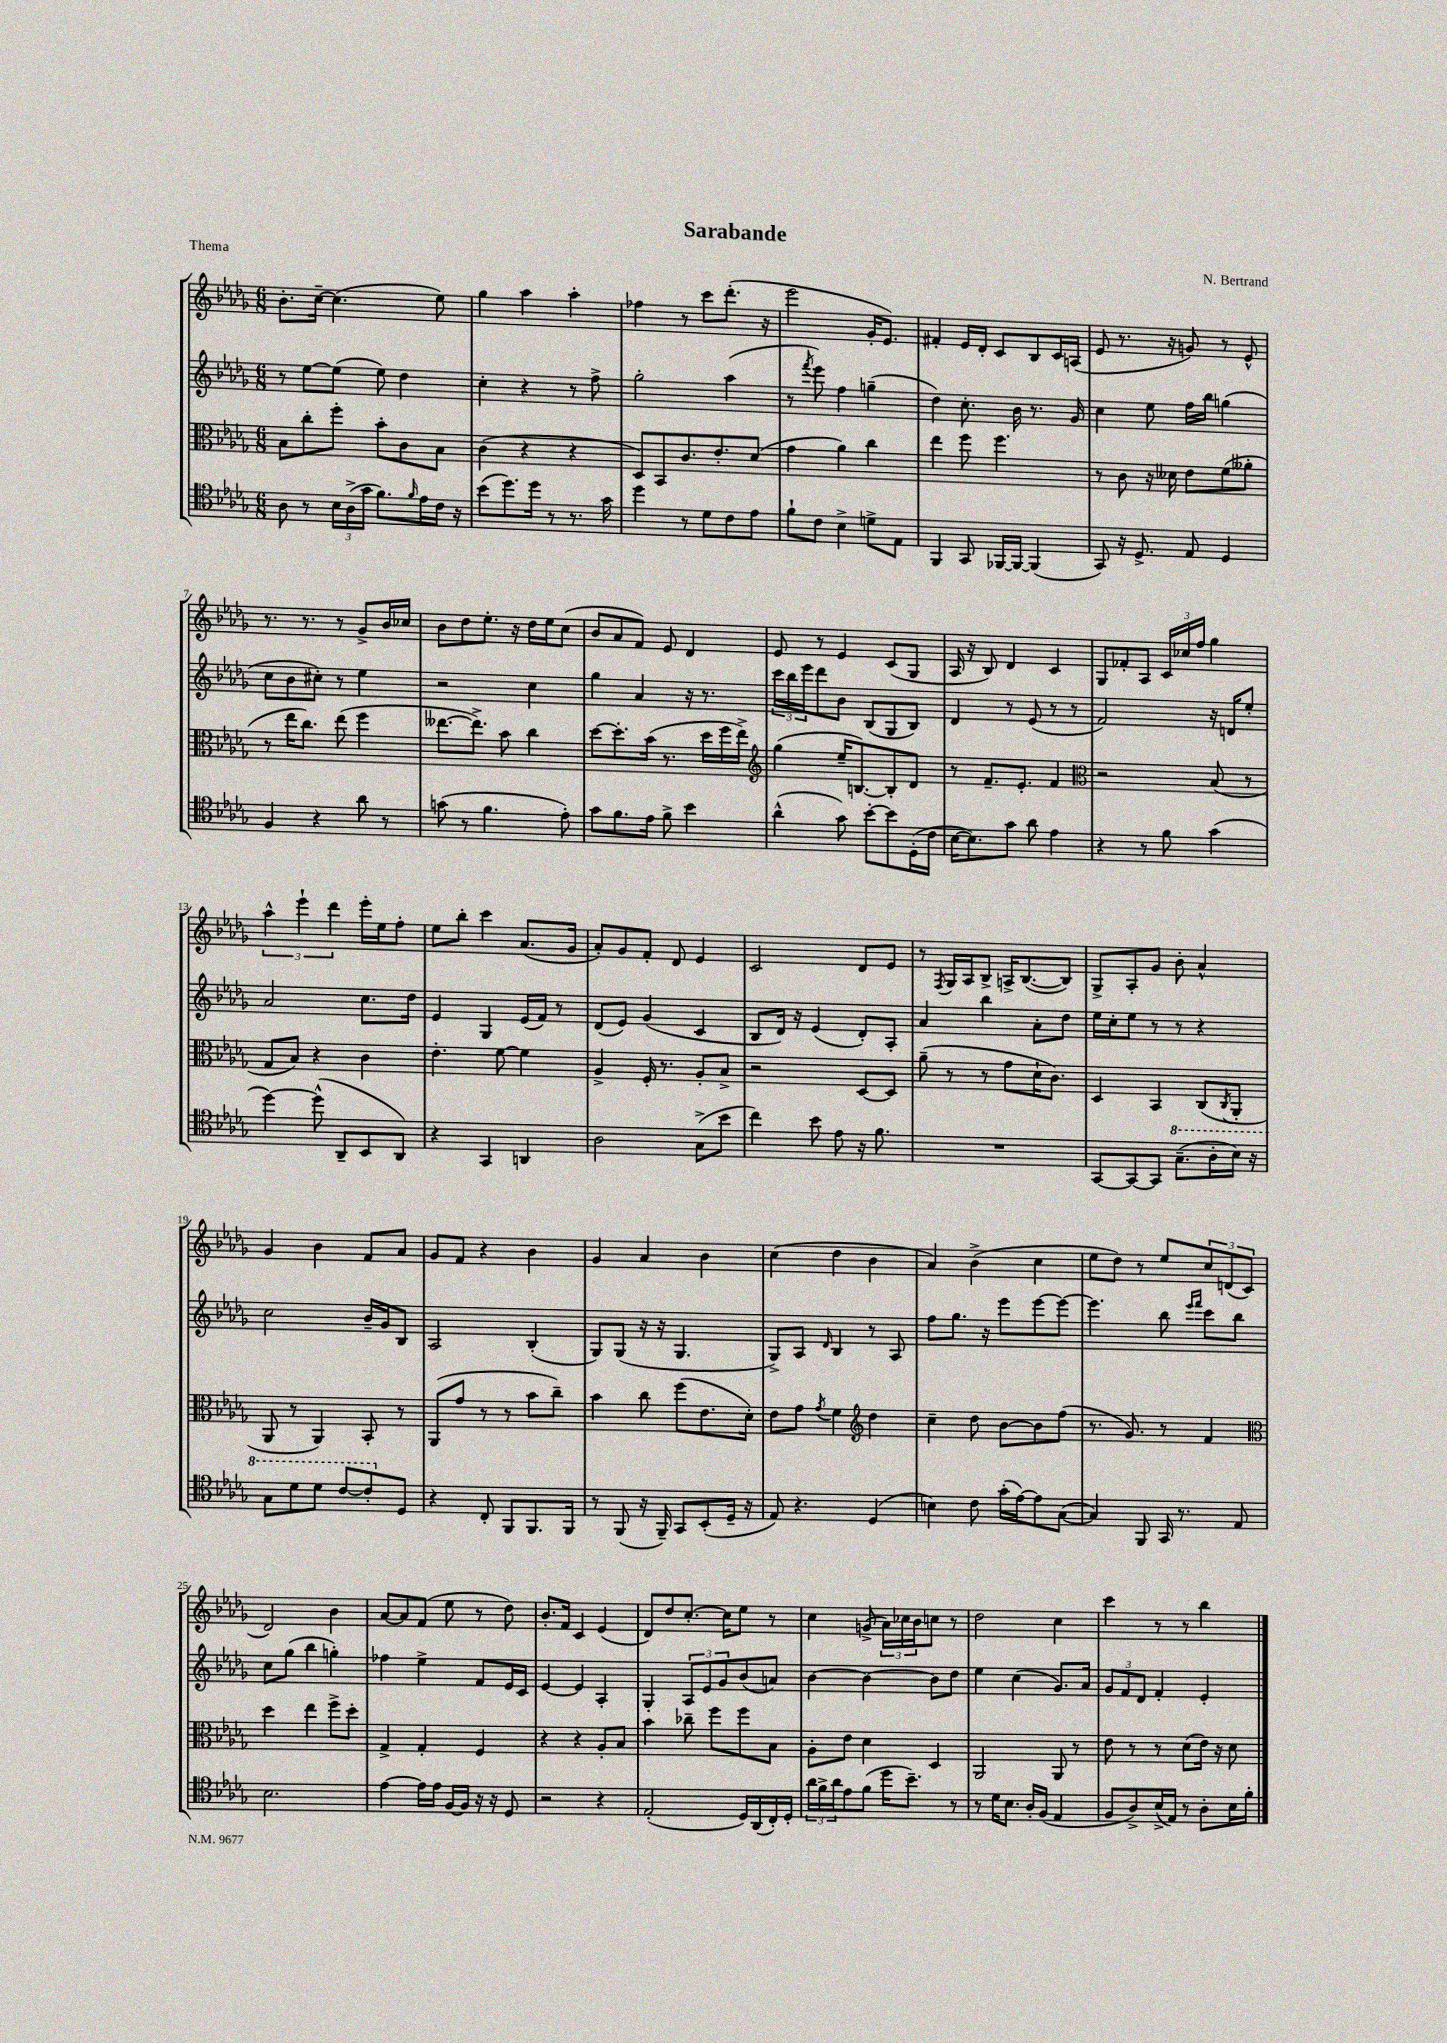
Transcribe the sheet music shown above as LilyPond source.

\header { title = "Sarabande" composer = "N. Bertrand" piece = "Thema" }
<<
\new StaffGroup <<
\new Staff = "s0" {
    \clef treble \key des \major \numericTimeSignature \time 6/8
    bes'8.-. c''16~-- c''4.( ees''8) |
    ges''4 aes''4 aes''4-. |
    fes''4 r8 c'''8 des'''8.-.( r16 |
    ees'''2 ges'16-. ees'8.) |
    fis'4-. ees'16 des'16-. c'8 bes8 c'16 a16( |
    ees'8 r8. r16 g'8) r8 ees'8-^ |
    r8. r8. r8 ges'8-> bes'16 ces''16 |
    bes'8 des''8 ees''8.-. r16 des''16 ees''16 c''8( |
    bes'8 aes'8 f'8) ees'8 des'4 |
    ees'8 r8 ees'4 c'8( ges8 |
    aes16 r16 bes8) des'4 c'4 |
    ges8 fes'8-. aes8 \tuplet 3/2 { c'16 ces''16 f''16 } ges''4 |
    \tuplet 3/2 { aes''4-^ ees'''4-! des'''4 } ees'''16-. ees''16 f''8-. |
    ees''8 bes''8-. c'''4 aes'8.( ges'16 |
    aes'8-.) ges'8 f'8-. des'8 ees'4 |
    c'2 des'8 ees'8 |
    r8 \acciaccatura { f8 } ges16 aes16 bes8-> a16-> bes8.~( bes8) |
    ges8-> aes8-. ges'8 bes'8-. aes'4-^ |
    ges'4 bes'4 f'8 aes'8 |
    ges'8 f'8 r4 bes'4 |
    ges'4 aes'4 bes'4 |
    c''4( des''4 bes'4 |
    aes'4) bes'4->( c''4 |
    ees''8 des''8) r8 ees''8 \tuplet 3/2 { c''8 d'8( c'8 } |
    des'2) bes'4 |
    aes'8~ aes'8 f'8( ees''8 r8 des''8) |
    bes'8.-. f'16 c'4 ees'4( |
    des'8) des''8 c''8.~-. c''16 ees''8 r8 |
    c''4 g'8->( \tuplet 3/2 { aes'16) ces''16 bes'16 } c''8 r8 |
    des''2 c''4 |
    c'''4 r8 r8 bes''4 \bar "|." |
}
\new Staff = "s1" {
    \clef treble \key des \major \numericTimeSignature \time 6/8
    r8 ees''8~ ees''8( ees''8) des''4 |
    c''4-. r4 r8 f''8-> |
    ges''2-. aes''4( |
    r8 \acciaccatura { f'''8 } ees'''8) f''4 g''4--( |
    des''4) c''8.-. bes'16 r8. ges'16 |
    c''4 ees''8 f''16 bes''16 g''4( |
    c''8 bes'8 cis''8-.) r8 ees''4 |
    r2 c''4 |
    ges''4 aes'4 r16 r8. |
    \tuplet 3/2 { c'''16 bes''16 ees'''16 } des'''8 bes'8 bes8( ges8 bes8) |
    des'4 r8 ees'8( r8 r8 |
    f'2) r16 d'16 ees''8-. |
    aes'2 c''8. des''16 |
    ees'4 ges4 ees'16( f'16) r8 |
    des'8( ees'8) ges'4( c'4 |
    bes8 des'16) r16 ees'4( des'8-.) aes8-. |
    aes'4 bes''4 aes'8-. des''8 |
    ees''16 c''16-. ees''8 r8 r8 r4 |
    c''2 bes'16-- ges'16 bes8 |
    aes2 bes4-.( |
    ges8) ges8( r16 r16 ges4. |
    ges8->) aes8 \grace { des'16 } bes4 r8 aes8 |
    f''8 ges''8. r16 ees'''8 ees'''8~ ees'''8~ |
    ees'''4. bes''8 \grace { ees'''16 f'''16 } c'''8 bes''8 |
    c''8 ges''8( bes''4 g''4-.) |
    fes''4 ees''4-> f'8 ees'16 c'16 |
    ees'4~ ees'4 aes4-. |
    ges4-. \tuplet 3/2 { aes8 ees'8 ges'8 } bes'8( a'8) |
    bes'4~ bes'4~ bes'8 des''8 |
    ees''4 c''4( ges'8.) aes'16 |
    \tuplet 3/2 { ges'8 f'8 des'8 } f'4-. ees'4-. \bar "|." |
}
\new Staff = "s2" {
    \clef alto \key des \major \numericTimeSignature \time 6/8
    bes8 c''8-. f''8-. bes'8-. c'8 bes8 |
    c'4( r4 r4 |
    des8) bes,8 c'8. ees'8.-. des'8( |
    ges'4 aes'4) c''4 |
    ees''4 f''8 f''4. |
    r8 c'8 r16 deses'16 ees'8 f'8( aeses'8-. |
    r8 ees''16 c''8.) ees''8( f''4 |
    eeses''8.~ eeses''8.->) bes'8 c''4 |
    des''8~ des''8.-. bes'16( r8. des''16 f''16 ees''16->) |
    \clef treble ges''4( ees''16-- b8.~) b8-. des'8 |
    r8 f'8.-- ees'8.-. f'4 |
    \clef alto r2 bes8( r8 |
    ges8 bes8) r4 c'4 |
    ees'4.-. f'8~ f'4 |
    aes4-> f16-. r8. aes8-. bes8-> |
    r2 des8~ des8 |
    aes'8--( r8 r8 ges'8 des'16-! c'8.) |
    des4 bes,4 c8( \acciaccatura { c8 } aes,8-. |
    aes,8 r8 aes,4) bes,8-. r8 |
    aes,8( ges'8 r8 r8 bes'8 c''8--) |
    bes'4 c''8 f''8( ees'8. des'16-.) |
    ees'8 ges'8 \acciaccatura { ges'8 } f'4 \clef treble des''4 |
    c''4-- des''8 bes'8~ bes'8 f''8( |
    r8. ges'8.) r8 f'4 |
    \clef alto des''4 ees''4 f''8-> des''8-. |
    ges4-> ges4-. f4 |
    r4 r4 aes8-. bes8 |
    bes'4 ces''8-- f''8 f''8 bes8 |
    aes8-. ees'8 des'4 des4 |
    aes,2 aes,8 r8 |
    ees'8 r8 r8 des'8( ees'16) r16 des'8 \bar "|." |
}
\new Staff = "s3" {
    \clef tenor \key des \major \numericTimeSignature \time 6/8
    aes8 r8 \tuplet 3/2 { bes16 aes16->( ges'16 } f'8.) \grace { f'16 } ees'16 c'16 r16 |
    bes'8( des''8.) des''16 r8 r8. ges'16 |
    des''4 r8 des'8 c'8 ees'8 |
    f'8-! c'8 bes4-> d'8-> ees8 |
    f,4 ges,8 fes,16~ fes,16~ fes,4( |
    ges,8) r16 des8.-> ees8 des4 |
    f4 r4 aes'8 r8 |
    g'8( r8 f'4. ees'8-.) |
    ges'8 f'8. ees'16 f'8-> bes'4 |
    aes'4-^( ges'8) bes'8~-. bes'8 des16-.( c'16 |
    bes16~ bes8.) ges'8 aes'8 ees'4 |
    r4 r8 f'8 ges'4( |
    des''4~) des''8-^( aes,8-- bes,8 aes,8) |
    r4 ges,4 a,4 |
    aes2 ges8->( bes'8 |
    c''4) bes'8 ees'8 r16 f'8. |
    R2. |
    ges,8~ ges,8~ ges,8 \ottava #1 ges'8.--( aes'16-. bes'16) r16 |
    ges'8 des''8 des''8 c''8~ c''8-. \ottava #0 des8 |
    r4 c8-. f,8 f,8. f,16 |
    r8 f,8( r16 f,16--) ges,8 bes,8-.( des16-- r16 |
    ees8) r4. des4( |
    b4) c'8 ges'16-.( ees'16~) ees'8 ges8~( |
    ges4) f,8 ges,16 r8. ees8 |
    bes2. |
    ees'4~ ees'16 ees'16 f16~ f16 r16 r16 des8 |
    r2 r4 |
    ees2-.( des16) aes,16( c16-.) des16-. |
    \tuplet 3/2 { aes'16 f'16-> aes'16 } ees'8 f'8( des''16 bes'8.--) r8 |
    r8 des'16 bes8. aes16-. f16( ees4 |
    f8 aes8->) bes16->( ees16) r8 aes8-. bes16 f'16-. \bar "|." |
}
>>
>>
